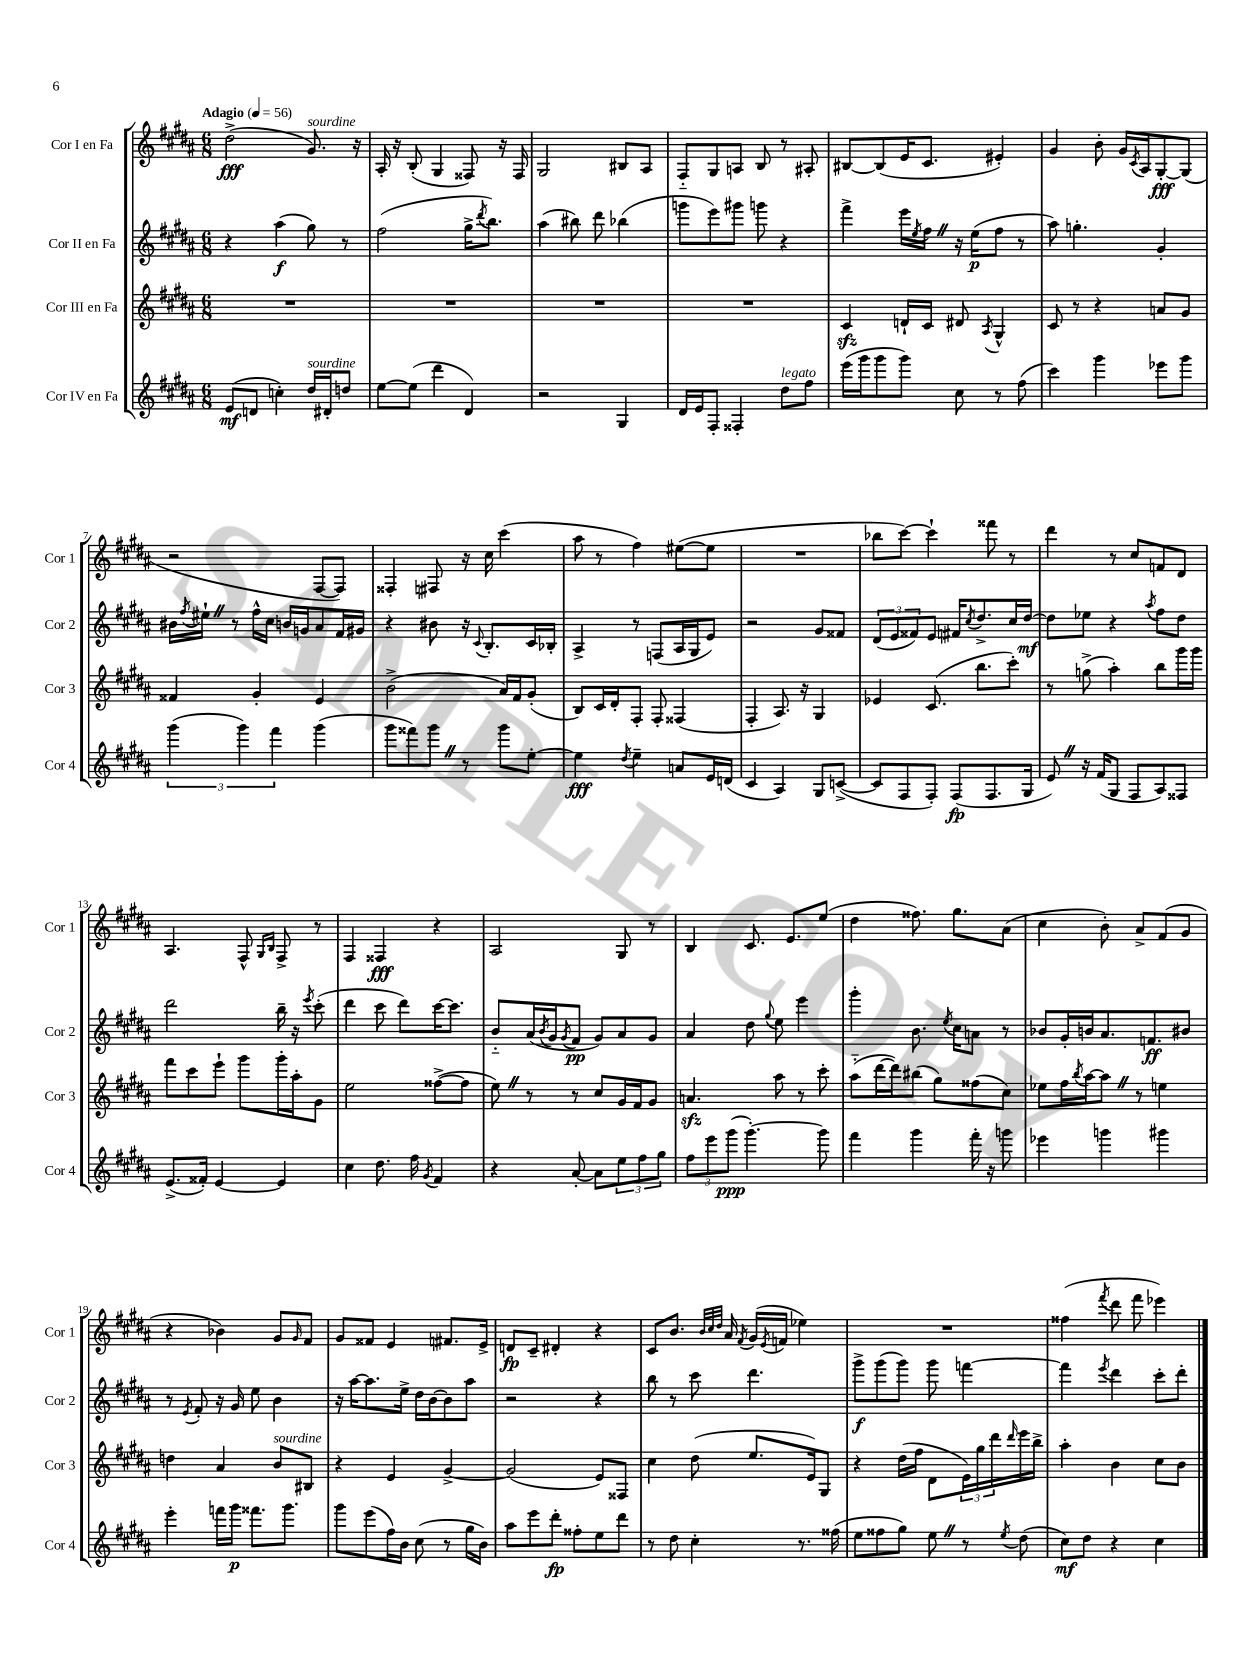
<<
\new StaffGroup <<
\new Staff = "s0" \with { instrumentName = "Cor I en Fa" shortInstrumentName = "Cor 1" } {
    \clef treble \key b \major \numericTimeSignature \time 6/8 \tempo "Adagio" 4 = 56
    dis''2->\fff( gis'8.^\markup { \italic "sourdine" }) r16 |
    ais16-. r16 b8-.( gis4 fisis8) r16 fisis16 |
    gis2 bis8 ais8 |
    fis8-_ gis8 a8 b8 r8 ais8-. |
    bis8~ bis8( e'16 cis'8. eis'4-.) |
    gis'4 b'8-. gis'16 \acciaccatura { cis'8 } ais16 gis8~-.\fff gis8( |
    r2 fis8~ fis8) |
    fisis4-. fis8 r16 cis''16 cis'''4( |
    ais''8 r8 fis''4) eis''8~( eis''8 |
    R2. |
    bes''8 cis'''8~) cis'''4-! fisis'''8 r8 |
    dis'''4 r8 cis''8 f'8 dis'8 |
    ais4. fis8-^ \grace { gis16 b16 } fis8-> r8 |
    fis4 fisis4\fff r4 |
    ais2 gis8 r8 |
    b4 cis'8. e'8. e''8( |
    dis''4 fisis''8.) gis''8. ais'8( |
    cis''4 b'8-.) ais'8-> fis'8( gis'8 |
    r4 bes'4) gis'8 \grace { gis'16 } fis'8 |
    gis'8 fisis'8 e'4 fis'8. e'16-> |
    d'8\fp cis'8-- dis'4-. r4 |
    cis'8 b'8. \grace { b'32 cis''32 dis''32 } ais'16 \acciaccatura { fis'8 } gis'16( \acciaccatura { e'8 } f'16 ees''4) |
    R2. |
    fisis''4( \acciaccatura { fis'''8 } dis'''8 fis'''8 ees'''4) \bar "|." |
}
\new Staff = "s1" \with { instrumentName = "Cor II en Fa" shortInstrumentName = "Cor 2" } {
    \clef treble \key b \major \numericTimeSignature \time 6/8
    r4 ais''4\f( gis''8) r8 |
    fis''2( gis''16-> \acciaccatura { dis'''8 } b''8.) |
    ais''4( bis''8) dis'''8 bes''4( |
    g'''8 e'''8) gis'''8 g'''8 r4 |
    fis'''4-> e'''16 \acciaccatura { e''8 } fis''16 \once \override BreathingSign.text = \markup { \musicglyph "scripts.caesura.straight" } \breathe r16 e''16\p( fis''8 r8 |
    ais''8) g''4.-. gis'4-. |
    bis'16 \acciaccatura { fis''8 } eis''16-! \once \override BreathingSign.text = \markup { \musicglyph "scripts.caesura.straight" } \breathe r8 fis''16-^ cis''16 b'16 g'16 ais'8 fis'16 gis'16 |
    r4 bis'8 r16 \appoggiatura { cis'8 } b8.-. cis'16 bes16-. |
    ais4-> r8 f8( ais16 gis16 e'8) |
    r2 gis'8 fisis'8 |
    \tuplet 3/2 { dis'8( e'8 fisis'8) } e'8 fis'16 \acciaccatura { cis''8 } dis''8.-> cis''16 dis''16~\mf |
    dis''8 ees''8 r4 \acciaccatura { ais''8 } fis''8 dis''8 |
    dis'''2 b''16-- r16 \acciaccatura { e'''8 } cis'''8-.( |
    dis'''4 cis'''8 dis'''8) cis'''16~ cis'''8. |
    b'8-_ ais'16( \acciaccatura { b'8 } gis'16 \acciaccatura { gis'8 } fis'8\pp gis'8) ais'8 gis'8 |
    ais'4 dis''8 \appoggiatura { gis''8 } e''8 e'''4 |
    gis'''4-. b'8. \acciaccatura { e''8 } cis''16 a'8 r8 |
    bes'8 gis'16-. b'16 ais'8. f'8.\ff bis'8 |
    r8 \acciaccatura { e'8 } fis'8-. r16 gis'16 e''8 b'4 |
    r16 ais''16~ ais''8. e''16-> dis''16 b'16~ b'8 ais''8 |
    r2 r4 |
    b''8 r8 cis'''8 dis'''4. |
    gis'''8->\f gis'''8( gis'''8) gis'''8 f'''4~ |
    f'''4 \acciaccatura { e'''8 } dis'''4 cis'''8-. dis'''8-. \bar "|." |
}
\new Staff = "s2" \with { instrumentName = "Cor III en Fa" shortInstrumentName = "Cor 3" } {
    \clef treble \key b \major \numericTimeSignature \time 6/8
    R2. |
    R2. |
    R2. |
    R2. |
    cis'4\sfz d'16-! cis'16 dis'8 \acciaccatura { ais8 } gis4-^ |
    cis'8 r8 r4 a'8 gis'8 |
    fisis'4 gis'4-. e'4 |
    b'2->( ais'16) fis'16 gis'8-.( |
    b8) cis'16 dis'16-. fis8-. fis8-. fisis4( |
    fis4-. ais8.) r16 gis4 |
    ees'4 cis'8.( b''8. cis'''8-.) |
    r8 g''8->( ais''4-.) b''8 gis'''16 gis'''16 |
    fis'''8 cis'''8 e'''8-! gis'''8 gis'''16-. ais''16-. gis'8 |
    e''2 fisis''8~->( fisis''8 |
    e''8) \once \override BreathingSign.text = \markup { \musicglyph "scripts.caesura.straight" } \breathe r8 r8 cis''8 gis'16 fis'16 gis'8 |
    a'4.\sfz ais''8 r8 cis'''8-. |
    ais''8-_( dis'''16~ dis'''16) bis''8( gis''8) fisis''8( cis''8) |
    ees''8 fis''16 \acciaccatura { b''8 } ais''16~ ais''8 \once \override BreathingSign.text = \markup { \musicglyph "scripts.caesura.straight" } \breathe r8 e''4 |
    d''4 ais'4 b'8^\markup { \italic "sourdine" } bis8 |
    r4 e'4 gis'4~-> |
    gis'2( e'8) fisis8 |
    cis''4 dis''8( e''8. e'16) gis8 |
    r4 dis''16( fis''16 dis'8 \tuplet 3/2 { e'16) gis''16 dis'''16 } \grace { dis'''16 } e'''16 b''16-> |
    ais''4-. b'4 cis''8 b'8 \bar "|." |
}
\new Staff = "s3" \with { instrumentName = "Cor IV en Fa" shortInstrumentName = "Cor 4" } {
    \clef treble \key b \major \numericTimeSignature \time 6/8
    e'8\mf( d'8 c''4-.) dis''16^\markup { \italic "sourdine" } dis'16-. d''8 |
    e''8~ e''8( dis'''4 dis'4) |
    r2 gis4 |
    dis'16 e'16 fis8-. fisis4-. dis''8^\markup { \italic "legato" } fis''8 |
    e'''16( gis'''16 gis'''8 gis'''8) cis''8 r8 fis''8( |
    cis'''4) gis'''4 ees'''8 gis'''8 |
    \tuplet 3/2 { gis'''4( gis'''4) fis'''4 } gis'''4( |
    gis'''8 fisis'''8) gis'''8 \once \override BreathingSign.text = \markup { \musicglyph "scripts.caesura.straight" } \breathe r8 gis'''8 e''8~-. |
    e''4\fff \acciaccatura { dis''8 } e''4-- a'8 e'16 d'16( |
    cis'4 ais4) gis8 c'8~->( |
    c'8 fis8 fis8-.) fis8\fp( fis8. gis16 |
    e'8) \once \override BreathingSign.text = \markup { \musicglyph "scripts.caesura.straight" } \breathe r16 fis'16( gis8 fis8 ais8) fisis8 |
    e'8.->( fisis'16-.) e'4~ e'4 |
    cis''4 dis''8. fis''16 \acciaccatura { gis'8 } fis'4 |
    r4 ais'8~-. ais'8 \tuplet 3/2 { e''8 fis''8 gis''8 } |
    \tuplet 3/2 { fis''8 e'''8 gis'''8\ppp( } gis'''4.~-.) gis'''8 |
    fis'''4 gis'''4 fis'''16-. r16 g'''8 |
    ees'''4 g'''4 gis'''4 |
    e'''4-. f'''16 gis'''16\p fisis'''8. gis'''8. |
    gis'''8 e'''8( fis''16) b'16 cis''8( r8 gis''16 b'16) |
    ais''8 e'''8 dis'''8-.\fp fisis''8-. e''8 dis'''8 |
    r8 dis''8 cis''4-. r8. fisis''16( |
    e''8 fisis''8 gis''8) e''8 \once \override BreathingSign.text = \markup { \musicglyph "scripts.caesura.straight" } \breathe r8 \acciaccatura { e''8 } dis''8( |
    cis''8\mf) dis''8 r4 cis''4 \bar "|." |
}
>>
>>
